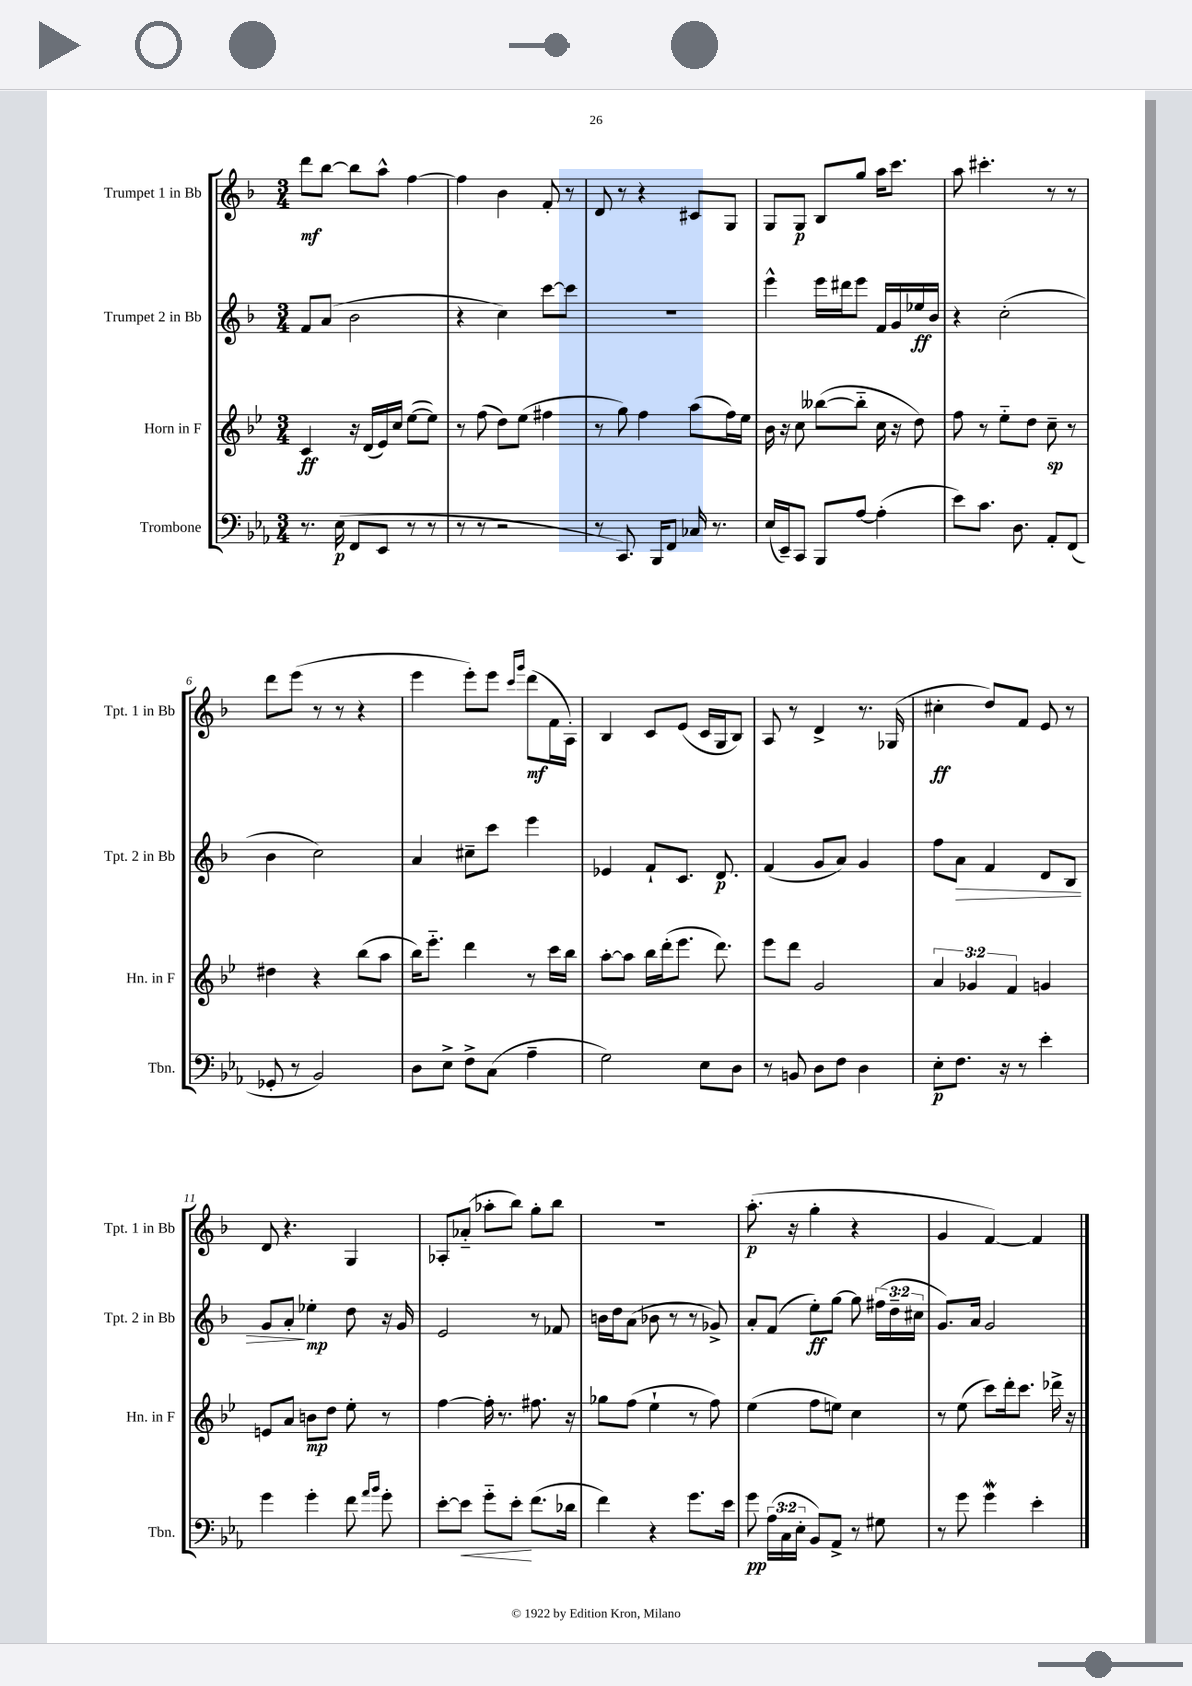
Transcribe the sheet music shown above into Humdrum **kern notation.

**kern	**dynam	**kern	**dynam	**kern	**dynam	**kern	**dynam
*part4	*part4	*part3	*part3	*part2	*part2	*part1	*part1
*staff4	*staff4	*staff3	*staff3	*staff2	*staff2	*staff1	*staff1
*I"Trombone	*	*I"Horn in F	*	*I"Trumpet 2 in Bb	*	*I"Trumpet 1 in Bb	*
*I'Tbn.	*	*I'Hn. in F	*	*I'Tpt. 2 in Bb	*	*I'Tpt. 1 in Bb	*
*clefF4	*	*clefG2	*	*clefG2	*	*clefG2	*
*k[b-e-a-]	*	*k[b-e-]	*	*k[b-]	*	*k[b-]	*
*M3/4	*	*M3/4	*	*M3/4	*	*M3/4	*
=1	=1	=1	=1	=1	=1	=1	=1
8.r	.	4c/	ff	8f/L	.	8ddd\L	mf
.	.	.	.	(8a/J	.	[8bb-\J	.
(16E-\	p	.	.	.	.	.	.
8FF/L	.	16r	.	2b-\	.	8bb-\L]	.
.	.	(16d/LL	.	.	.	.	.
8EE-/J	.	16e-/)	.	.	.	8aa^^\J	.
.	.	16cc/JJ	.	.	.	.	.
8r	.	([8ee-\L	.	.	.	[4ff\	.
8r	.	8ee-\J])	.	.	.	.	.
=2	=2	=2	=2	=2	=2	=2	=2
8r	.	8r	.	4r	.	4ff\]	.
8r	.	(8ff\	.	.	.	.	.
2r	.	8dd\L)	.	4cc\)	.	4b-\	.
.	.	(8ee-\J	.	.	.	.	.
.	.	4ff#X\	.	[8ccc\L	.	8f'/	.
.	.	.	.	8ccc\J]	.	8r	.
=3	=3	=3	=3	=3	=3	=3	=3
8r	.	8r	.	2.r	.	8d/	.
8.CC/)	.	8gg\)	.	.	.	8r	.
.	.	4ff\	.	.	.	4r	.
16BBB-/KL	.	.	.	.	.	.	.
8FF/J	.	.	.	.	.	.	.
16C-X/	.	(8aa\L	.	.	.	8c#X/L	.
8.r	.	.	.	.	.	.	.
.	.	16ff\L)	.	.	.	8G/J	.
.	.	16ee-\JJ	.	.	.	.	.
=4	=4	=4	=4	=4	=4	=4	=4
(16E-/LL	.	16b-\	.	4eee^^\	.	8G/L	.
16EE-~/J)	.	16r	.	.	.	.	.
8CC/J	.	8cc\	.	.	.	8G/J	p
8BBB-/L	.	([8bb--X\L	.	16eee\LL	.	8B-/L	.
.	.	.	.	16ddd#X\J	.	.	.
[8A-/J	.	8bb--\J]	.	8eee\J	.	8gg/J	.
(4A-'\]	.	16cc\	.	16f/LL	.	16aa\KL	.
.	.	16r	.	16g/	.	8.ccc\J	.
.	.	8dd\)	.	16ee-X/	ff	.	.
.	.	.	.	16b-/JJ	.	.	.
=5	=5	=5	=5	=5	=5	=5	=5
8e-\L)	.	8ff\	.	4r	.	8aa\	.
8.c\J	.	8r	.	.	.	4.ccc#X'\	.
.	.	8ee-\L	.	(2cc'\	.	.	.
8.D\	.	.	.	.	.	.	.
.	.	8dd\J	.	.	.	.	.
8AA-'/L	.	8cc~\	sp	.	.	8r	.
(8FF/J	.	8r	.	.	.	8r	.
!!LO:LB:g=z
=6	=6	=6	=6	=6	=6	=6	=6
8GG-X'/	.	4dd#X\	.	4b-\	.	8ddd\L	.
8r	.	.	.	.	.	(8eee\J	.
2BB-/)	.	4r	.	2cc\)	.	8r	.
.	.	.	.	.	.	8r	.
.	.	(8bb-\L	.	.	.	4r	.
.	.	8aa\J	.	.	.	.	.
=7	=7	=7	=7	=7	=7	=7	=7
8D\L	.	16bb-\KL)	.	4a/	.	4eee\	.
.	.	8.eee-\J	.	.	.	.	.
8E-^\J	.	.	.	.	.	.	.
8F^\L	.	4ddd\	.	8cc#X~\L	.	8eee'\L)	.
(8C\J	.	.	.	8ccc\J	.	8eee\J	.
.	.	.	.	.	.	16qqccc/LL	.
.	.	.	.	.	.	16qqggg/JJ	.
4A-~\	.	8r	.	4eee\	.	(8ddd\L	mf
.	.	16ccc\LL	.	.	.	16f\L	.
.	.	16bb-\JJ	.	.	.	16A'\JJ)	.
=8	=8	=8	=8	=8	=8	=8	=8
2G\)	.	[8aa'\L	.	4e-X/	.	4B-/	.
.	.	8aa\J]	.	.	.	.	.
.	.	16bb-\LL	.	8f`/L	.	8c/L	.
.	.	(16ddd'\J	.	.	.	.	.
.	.	8.eee-\J	.	8.c/J	.	(8e/J	.
8E-\L	.	.	.	.	.	16c/LL	.
.	.	8.ddd\)	.	8.d/	p	16G/J	.
8D\J	.	.	.	.	.	8B-/J)	.
=9	=9	=9	=9	=9	=9	=9	=9
8r	.	8eee-\L	.	(4f/	.	8A/	.
8BBn/	.	8ddd\J	.	.	.	8r	.
8D\L	.	2g/	.	8g/L	.	4d^/	.
8F\J	.	.	.	8a/J)	.	.	.
4D\	.	.	.	4g/	.	8.r	.
.	.	.	.	.	.	(16G-X/	.
=10	=10	=10	=10	=10	=10	=10	=10
8E-'\L	p	6a/	.	8ff\L	.	4cc#X'\	ff
!	!	!	!	!	!LO:HP:b	!	!
8.F\J	.	.	.	8a\J	>	.	.
.	.	6g-X/	.	.	.	.	.
.	.	.	.	4f/	.	8dd/L)	.
16r	.	.	.	.	.	.	.
.	.	6f/	.	.	.	.	.
8r	.	.	.	.	.	8f/J	.
4e-'\	.	4gn/	.	8d/L	.	8e/	.
.	.	.	.	8B-/J	.	8r	.
!!LO:LB:g=z
=11	=11	=11	=11	=11	=11	=11	=11
4g\	.	8en/L	.	8g/L	.	8d/	.
.	.	8a/J	.	8a'/J	.	4.r	.
4g'\	.	8bn\L	mp	4ee-X'\	] mp	.	.
.	.	8dd\J	.	.	.	.	.
8f\	.	8ee-'\	.	8dd\	.	4G/	.
16qqa-/LL	.	.	.	.	.	.	.
16qqb-/JJ	.	.	.	.	.	.	.
8g'\	.	8r	.	16r	.	.	.
.	.	.	.	16g/	.	.	.
=12	=12	=12	=12	=12	=12	=12	=12
[8e-'\L	.	[4ff\	.	2e/	.	8A-X'/L	.
!	!LO:HP:b	!	!	!	!	!	!
8e-\J]	<	.	.	.	.	(8a-X/J	.
8g\L	.	16ff'\]	.	.	.	8aa-X'\L	.
.	.	8.r	.	.	.	.	.
8e-'\J	.	.	.	.	.	8bb-\J)	.
(8.f\L	[	8.ff#X\	.	8r	.	8gg'\L	.
.	.	.	.	8f-X/	.	8bb-\J	.
16d-X\Jk	.	16r	.	.	.	.	.
=13	=13	=13	=13	=13	=13	=13	=13
4f\)	.	8gg-X\L	.	16bn\LL	.	2.r	.
.	.	.	.	16dd\J	.	.	.
.	.	(8ff\J	.	(8a\J	.	.	.
4r	.	4ee-`\	.	8b-X\	.	.	.
.	.	.	.	8r	.	.	.
8.g\L	.	8r	.	8r	.	.	.
.	.	8ff\)	.	8g-X^/)	.	.	.
16e-\Jk	.	.	.	.	.	.	.
=14	=14	=14	=14	=14	=14	=14	=14
8g\	pp	(4ee-\	.	8a'/L	.	(8.aa'\	p
(24A-\LL	.	.	.	(8f/J	.	.	.
24C\	.	.	.	.	.	.	.
.	.	.	.	.	.	16r	.
24E-'\JJ	.	.	.	.	.	.	.
8BB-/L)	.	8ff\L	.	8ee'\L)	ff	4gg'\	.
8AA-^/J	.	8een\J)	.	[8gg\J	.	.	.
8r	.	4cc\	.	8gg\]	.	4r	.
8G#X\	.	.	.	(24ff#X\LL	.	.	.
.	.	.	.	24dd~\	.	.	.
.	.	.	.	24cc#X\JJ	.	.	.
=15	=15	=15	=15	=15	=15	=15	=15
8r	.	8r	.	8.g/L)	.	4g/	.
8g\	.	(8ee-\	.	.	.	.	.
.	.	.	.	16a/Jk	.	.	.
4gW\	.	8ccc\L)	.	2g/	.	[4f/)	.
.	.	16ddd'\k	.	.	.	.	.
.	.	8.ccc\J	.	.	.	.	.
4e-'\	.	.	.	.	.	4f/]	.
.	.	16ddd-X^\	.	.	.	.	.
.	.	16r	.	.	.	.	.
==	==	==	==	==	==	==	==
*-	*-	*-	*-	*-	*-	*-	*-
